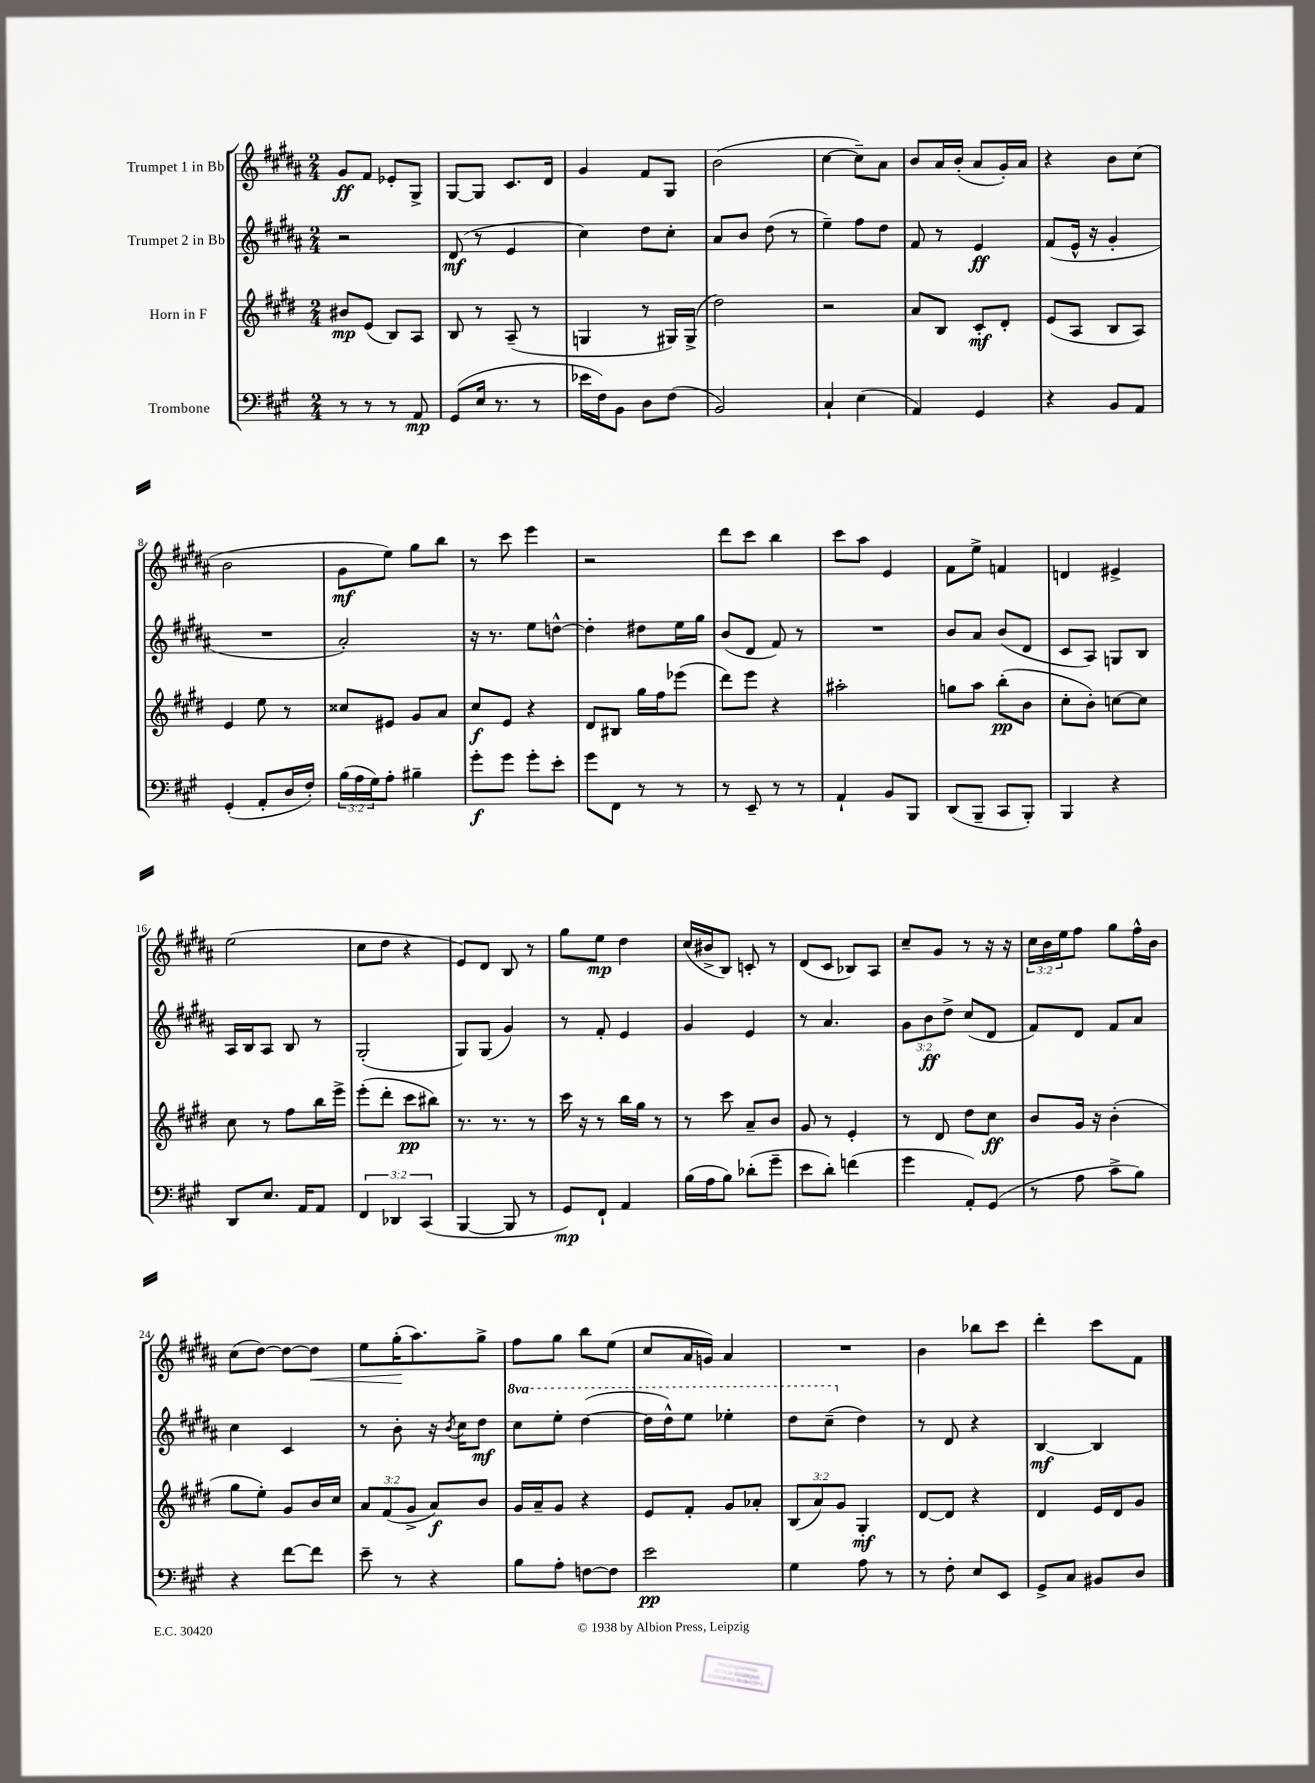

**kern	**dynam	**kern	**dynam	**kern	**dynam	**kern	**dynam
*part4	*part4	*part3	*part3	*part2	*part2	*part1	*part1
*staff4	*staff4	*staff3	*staff3	*staff2	*staff2	*staff1	*staff1
*I"Trombone	*	*I"Horn in F	*	*I"Trumpet 2 in Bb	*	*I"Trumpet 1 in Bb	*
*clefF4	*	*clefG2	*	*clefG2	*	*clefG2	*
*k[f#c#g#]	*	*k[f#c#g#d#]	*	*k[f#c#g#d#a#]	*	*k[f#c#g#d#a#]	*
*M2/4	*	*M2/4	*	*M2/4	*	*M2/4	*
=1	=1	=1	=1	=1	=1	=1	=1
8r	.	8b#X/L	mp	2r	.	8g#/L	ff
8r	.	(8e/J	.	.	.	8f#/J	.
8r	.	8B/L)	.	.	.	8e-X'/L	.
8AA/	mp	8A/J	.	.	.	8G#^/J	.
=2	=2	=2	=2	=2	=2	=2	=2
(8GG#/L	.	8B/	.	(8d#/	mf	[8G#/L	.
16E/Jk	.	8r	.	8r	.	8G#/J]	.
8.r	.	.	.	.	.	.	.
.	.	(8A~/	.	4e/	.	8.c#/L	.
8r	.	8r	.	.	.	.	.
.	.	.	.	.	.	16d#/Jk	.
=3	=3	=3	=3	=3	=3	=3	=3
16e-X\LL	.	4Gn/	.	4cc#\)	.	4g#/	.
16F#\J)	.	.	.	.	.	.	.
8BB\J	.	.	.	.	.	.	.
8D\L	.	8r	.	8dd#\L	.	8f#/L	.
(8F#\J	.	16G#X/LL)	.	8cc#'\J	.	8G#/J	.
.	.	(16G#^/JJ	.	.	.	.	.
=4	=4	=4	=4	=4	=4	=4	=4
2BB/)	.	2dd#\)	.	8a#/L	.	(2b\	.
.	.	.	.	8b/J	.	.	.
.	.	.	.	(8dd#\	.	.	.
.	.	.	.	8r	.	.	.
=5	=5	=5	=5	=5	=5	=5	=5
4C#`/	.	2r	.	4ee~\)	.	[4cc#\	.
(4E\	.	.	.	8ff#\L	.	8cc#~\L])	.
.	.	.	.	8dd#\J	.	8a#\J	.
=6	=6	=6	=6	=6	=6	=6	=6
4AA/)	.	8a/L	.	8f#/	.	8b/L	.
.	.	8B/J	.	8r	.	16a#/L	.
.	.	.	.	.	.	(16b'/JJ	.
4GG#/	.	8c#'/L	mf	4e/	ff	8a#/L	.
.	.	8d#'/J	.	.	.	16g#'/L)	.
.	.	.	.	.	.	16a#/JJ	.
=7	=7	=7	=7	=7	=7	=7	=7
4r	.	(8e/L	.	(8f#/L	.	4r	.
.	.	8A/J	.	16e^^/Jk	.	.	.
.	.	.	.	16r	.	.	.
8BB/L	.	8B/L	.	4g#'/	.	8b\L	.
8AA/J	.	8A/J)	.	.	.	(8cc#\J	.
!!LO:LB:g=z
=8	=8	=8	=8	=8	=8	=8	=8
(4GG#'/	.	4e/	.	2r	.	2b\	.
8AA'/L	.	8ee\	.	.	.	.	.
16D/L	.	8r	.	.	.	.	.
16F#'/JJ)	.	.	.	.	.	.	.
=9	=9	=9	=9	=9	=9	=9	=9
(24B\LL	.	8cc##X/L	.	2a#'/)	.	8g#\L	mf
24A\	.	.	.	.	.	.	.
24G#\J)	.	.	.	.	.	.	.
8A'\J	.	8e#X/J	.	.	.	8ee\J)	.
4B#X~\	.	8g#/L	.	.	.	8gg#\L	.
.	.	8a/J	.	.	.	8bb\J	.
=10	=10	=10	=10	=10	=10	=10	=10
8g#'\L	f	8cc#/L	f	16r	.	8r	.
.	.	.	.	8.r	.	.	.
8g#\J	.	8e/J	.	.	.	8ccc#\	.
8g#'\L	.	4r	.	8ee\L	.	4eee\	.
8e'\J	.	.	.	[8ddn^^\J	.	.	.
=11	=11	=11	=11	=11	=11	=11	=11
8g#\L	.	8d#/L	.	4dd'\]	.	2r	.
8FF#\J	.	8B#X/J	.	.	.	.	.
8r	.	16gg#\LL	.	8dd#X\L	.	.	.
.	.	16ff#\J	.	.	.	.	.
8r	.	(8eee-X\J	.	16ee\L	.	.	.
.	.	.	.	16gg#\JJ	.	.	.
=12	=12	=12	=12	=12	=12	=12	=12
8r	.	8ddd#\L)	.	(8b/L	.	8ddd#\L	.
8EE~/	.	8eee\J	.	8d#/J	.	8ccc#\J	.
8r	.	4r	.	8f#/)	.	4bb\	.
8r	.	.	.	8r	.	.	.
=13	=13	=13	=13	=13	=13	=13	=13
4AA`/	.	2aa#X'\	.	2r	.	8ccc#\L	.
.	.	.	.	.	.	8aa#\J	.
8BB/L	.	.	.	.	.	4e/	.
8BBB/J	.	.	.	.	.	.	.
=14	=14	=14	=14	=14	=14	=14	=14
(8DD/L	.	8ggn\L	.	8b/L	.	8f#\L	.
8BBB~/J	.	8aa\J	.	8a#/J	.	8ee^\J	.
8CC#/L	.	(8bb'\L	pp	(8b/L	.	4fn/	.
8BBB'/J)	.	8b\J	.	8d#/J	.	.	.
=15	=15	=15	=15	=15	=15	=15	=15
4BBB/	.	8cc#'\L	.	8c#/L	.	4dn/	.
.	.	8b'\J)	.	8A#/J)	.	.	.
4r	.	[8ccn\L	.	8Gn/L	.	4e#X^/	.
.	.	8cc\J]	.	8B/J	.	.	.
!!LO:LB:g=z
=16	=16	=16	=16	=16	=16	=16	=16
8DD/L	.	8cc#\	.	16A#/LL	.	(2ee\	.
.	.	.	.	16B/J	.	.	.
8.E/J	.	8r	.	8A#/J	.	.	.
.	.	8ff#\L	.	8B/	.	.	.
16AA/KL	.	.	.	.	.	.	.
8AA/J	.	16bb\L	.	8r	.	.	.
.	.	16eee^\JJ	.	.	.	.	.
=17	=17	=17	=17	=17	=17	=17	=17
6FF#/	.	(8eee'\L	.	(2G#'/	.	8cc#\L	.
.	.	8ddd#'\J	.	.	.	8dd#\J	.
6DD-X/	.	.	.	.	.	.	.
.	.	8ccc#\L	pp	.	.	4r	.
(6CC#/	.	.	.	.	.	.	.
.	.	8bb#X\J)	.	.	.	.	.
=18	=18	=18	=18	=18	=18	=18	=18
[4BBB/	.	8.r	.	8G#/L)	.	8e/L)	.
.	.	.	.	(8G#/J	.	8d#/J	.
.	.	8.r	.	.	.	.	.
8BBB/]	.	.	.	4g#/)	.	8B/	.
8r	.	8r	.	.	.	8r	.
=19	=19	=19	=19	=19	=19	=19	=19
8GG#/L)	mp	16ccc#\	.	8r	.	8gg#\L	.
.	.	16r	.	.	.	.	.
8FF#`/J	.	8r	.	8f#'/	.	8ee\J	mp
4AA/	.	16bb\LL	.	4e/	.	4dd#\	.
.	.	16gg#\JJ	.	.	.	.	.
.	.	8r	.	.	.	.	.
=20	=20	=20	=20	=20	=20	=20	=20
(16B\LL	.	8r	.	4g#/	.	(16cc#/LL	.
16A\J	.	.	.	.	.	16b#X^/J	.
8B\J)	.	8ccc#\	.	.	.	8B/J)	.
(8d-X'\L	.	8a~/L	.	4e/	.	8cn'/	.
8g#~\J	.	8b/J	.	.	.	8r	.
=21	=21	=21	=21	=21	=21	=21	=21
8e\L	.	8g#/	.	8r	.	(8d#/L	.
8d'\J)	.	8r	.	4.a#/	.	8c#/J	.
(4fn\	.	4e'/	.	.	.	8B-X/L)	.
.	.	.	.	.	.	8A#/J	.
=22	=22	=22	=22	=22	=22	=22	=22
4g#\	.	8r	.	12g#\L	.	8cc#~/L	.
.	.	.	.	12b\	ff	.	.
.	.	8d#/	.	.	.	8g#/J	.
.	.	.	.	12dd#^\J	.	.	.
8AA'/L)	.	8dd#\L	.	(8cc#/L	.	8r	.
(8GG#/J	.	8cc#\J	ff	8d#/J	.	16r	.
.	.	.	.	.	.	16r	.
=23	=23	=23	=23	=23	=23	=23	=23
8r	.	8b/L	.	8f#/L)	.	24cc#\LL	.
.	.	.	.	.	.	24b\	.
.	.	.	.	.	.	24ee\J	.
8A\	.	16g#/Jk	.	8d#/J	.	8ff#\J	.
.	.	16r	.	.	.	.	.
8c#^\L	.	(4b'\	.	8f#/L	.	8gg#\L	.
8B\J)	.	.	.	8a#/J	.	16ff#^^\L	.
.	.	.	.	.	.	16b\JJ	.
!!LO:LB:g=z
=24	=24	=24	=24	=24	=24	=24	=24
4r	.	8gg#\L	.	4cc#\	.	(8cc#\L	.
.	.	8ee'\J)	.	.	.	[8dd#\J)	.
[8f#\L	.	8g#/L	.	4c#/	.	8dd#\L_	.
!	!	!	!	!	!	!	!LO:HP:b
8f#\J]	.	16b/L	.	.	.	8dd#\J]	<
.	.	16cc#/JJ	.	.	.	.	.
=25	=25	=25	=25	=25	=25	=25	=25
8e~\	.	12a/L	.	8r	.	8ee\L	.
.	.	(12f#/	.	.	.	.	.
8r	.	.	.	8b'\	.	(16gg#'\K	.
.	.	12g#^/J	.	.	.	.	.
.	.	.	.	.	.	8.aa#\)	[
4r	.	8a/L)	f	16r	.	.	.
.	.	.	.	8qb/	.	.	.
.	.	.	.	16cc#\KL	.	.	.
.	.	8b/J	.	8dd#\J	mf	8gg#^\J	.
=26	=26	=26	=26	=26	=26	=26	=26
*	*	*	*	*8va	*	*	*
8B\L	.	16g#/LL	.	8ccc#\L	.	8ff#\L	.
.	.	16a~/J	.	.	.	.	.
8A'\J	.	8g#/J	.	8eee'\J	.	8gg#\J	.
[8Fn\L	.	4r	.	([4ddd#\	.	8bb\L	.
8F\J]	.	.	.	.	.	(8ee\J	.
=27	=27	=27	=27	=27	=27	=27	=27
2e\	pp	8e/L	.	16ddd#\LL]	.	8cc#/L	.
.	.	.	.	16ddd#^^\J)	.	.	.
.	.	8f#'/J	.	8eee\J	.	16a#/L	.
.	.	.	.	.	.	16gn/JJ)	.
.	.	8g#/L	.	4eee-X'\	.	4a#/	.
.	.	8a-X'/J	.	.	.	.	.
=28	=28	=28	=28	=28	=28	=28	=28
4G#\	.	(12B/L	.	8ddd#\L	.	2r	.
.	.	12a/)	.	.	.	.	.
.	.	.	.	(8ccc#~\J	.	.	.
.	.	12g#/J	.	.	.	.	.
*	*	*	*	*X8va	*	*	*
8A\	.	4G#'/	mf	4dd#\)	.	.	.
8r	.	.	.	.	.	.	.
=29	=29	=29	=29	=29	=29	=29	=29
8r	.	[8d#/L	.	8r	.	4b\	.
8F#'\	.	8d#/J]	.	8d#/	.	.	.
8E/L	.	4r	.	4r	.	8bb-X\L	.
8EE/J	.	.	.	.	.	8ccc#\J	.
=30	=30	=30	=30	=30	=30	=30	=30
8GG#^/L	.	4d#/	.	[4B/	mf	4ddd#'\	.
8C#/J	.	.	.	.	.	.	.
8BB#X/L	.	16e/LL	.	4B/]	.	8ccc#\L	.
.	.	16d#/J	.	.	.	.	.
8D/J	.	8g#/J	.	.	.	8f#\J	.
==	==	==	==	==	==	==	==
*-	*-	*-	*-	*-	*-	*-	*-
